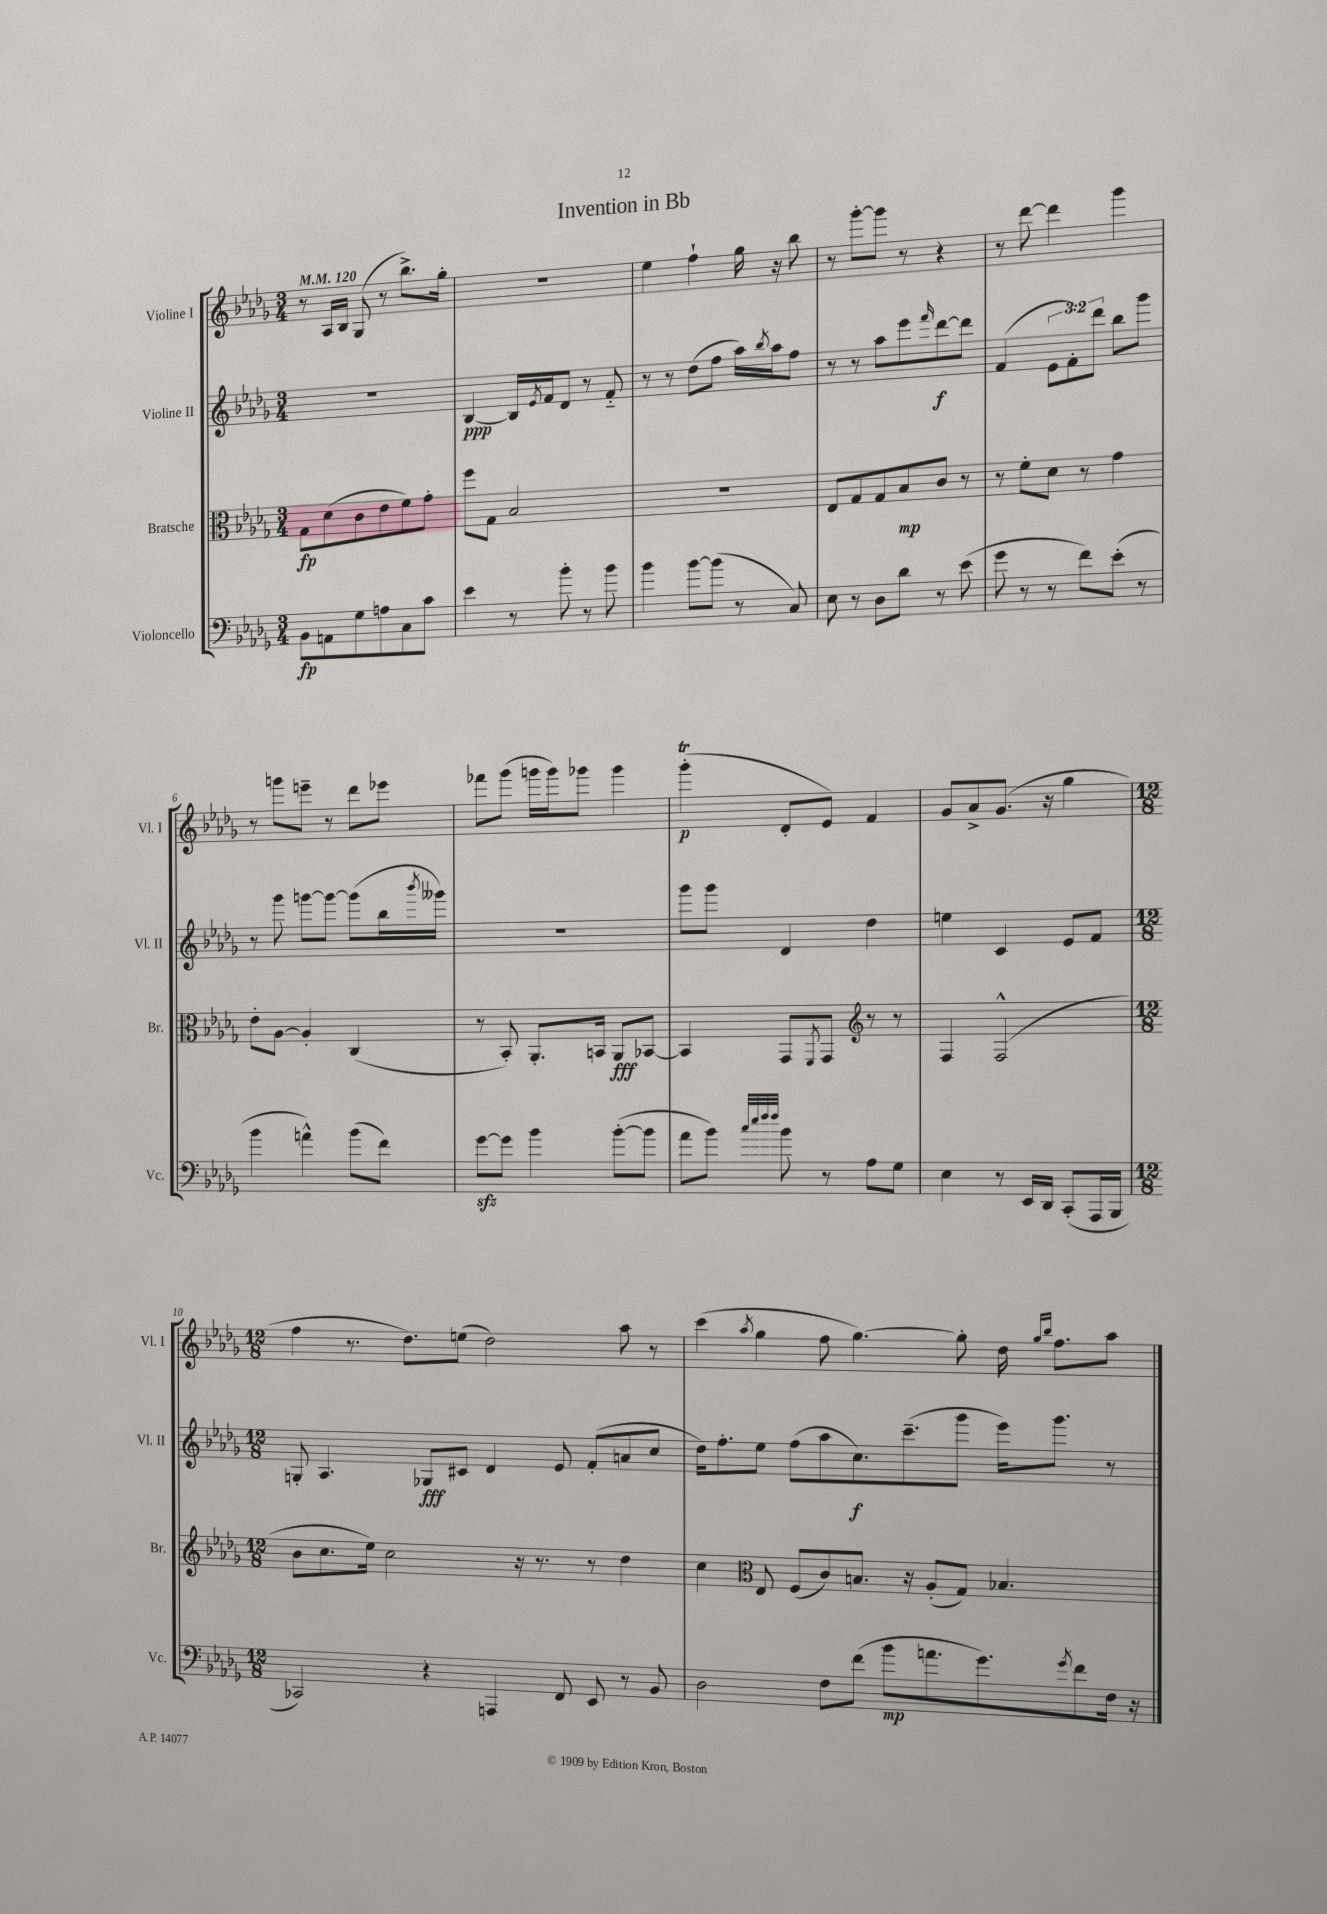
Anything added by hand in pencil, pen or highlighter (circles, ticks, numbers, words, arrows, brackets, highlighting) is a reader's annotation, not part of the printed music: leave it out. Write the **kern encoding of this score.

**kern	**kern	**kern	**kern
*staff4	*staff3	*staff2	*staff1
*clefF4	*clefC3	*clefG2	*clefG2
*k[b-e-a-d-g-]	*k[b-e-a-d-g-]	*k[b-e-a-d-g-]	*k[b-e-a-d-g-]
*M3/4	*M3/4	*M3/4	*M3/4
*MM120	*MM120	*MM120	*MM120
8BB-	8G-	2.r	8r
8AA	(8d-	.	16A-
.	.	.	16B-
8G-	8c	.	(8G-
8A	8e-	.	8r
8C	8f)	.	8.bb-^)
8c	8g-'	.	.
.	.	.	16gg-'
=	=	=	=
4e-	8ff	[4B-	2.r
.	8G-	.	.
8r	2B-	16B-]	.
.	.	8qe-	.
.	.	16f	.
8b-'	.	8d-	.
8r	.	8r	.
8b-	.	8f'~	.
=	=	=	=
4b-	2.r	8r	4ee-
.	.	8r	.
[8b-	.	(8dd-	4ff`
(8b-]	.	8ff	.
8r	.	16aa-)	16gg-
.	.	8qbb-	.
.	.	16aa-	16r
8C)	.	8ff	8bb-
=	=	=	=
8E-	8E-	8r	8r
8r	8G-	8r	[8ggg-'
8D-	8G-	8aa-	8ggg-]
8d-	8B-	8eee-	8r
.	.	16qqfff	.
8r	8c	[8ddd-	4r
(8e-	8r	8ddd-]	.
=	=	=	=
8g-	8r	(4f	8r
8r	8f'	.	[8ddd-
8r	8d-	12e-	4ddd-]
.	.	12f')	.
8f)	8r	.	.
.	.	12ddd-	.
(8e-'	4g-	8bb-	4ggg-
8r	.	8ggg-	.
=	=	=	=
4b-	8e-'	8r	8r
.	[8A-	8ggg-	8ggg
4a^^)	4A-']	[8ggg	8eee~
.	.	8ggg_	8r
(8b-	(4C	(8ggg]	8ddd-
8f)	.	16bb-	8eee-
.	.	8qbbb-	.
.	.	16ggg--)	.
=	=	=	=
[8g-	8r	2.r	8fff-
8g-]	8BB-')	.	(8ggg-
4b-	8.AA-'	.	16ggg
.	.	.	16ggg)
.	.	.	8ggg-
.	16BB	.	.
([8b-'	8AA-	.	4ggg-
8b-]	[8BB-	.	.
=	=	=	=
8a-	4BB-]	8ggg-	(4ggg-'
8b-)	.	8ggg-	.
32qqcc	.	.	.
32qqee-	.	.	.
32qqff	.	.	.
32qqff	.	.	.
8b-	8GG-	4d-	8d-'
.	8qFF	.	.
8r	8GG-	.	8e-)
8A-	8r	4dd-	4f
8G-	8r	.	.
=	=	=	=
*	*clefG2	*	*
4E-	4F	4ee	8g-
.	.	.	8a-^
8r	(2F^^	4c	(8.g-
16EE-	.	.	.
16DD-	.	.	16r
(8CC'	.	8e-	4gg-
16AAA-	.	8f	.
16BBB-	.	.	.
=	=	=	=
*M12/8	*M12/8	*M12/8	*M12/8
2CC-)	8b-	8G'	4ff
.	8.cc	4.A-	.
.	.	.	8.r
.	16ee-)	.	.
.	2cc	.	.
.	.	.	8.dd-)
4r	.	8G-	.
.	.	8c#	(8ee
4AAA	.	4d-	2dd-)
.	16r	.	.
.	8.r	.	.
8FF	.	8e-	.
8EE-	8r	(8f'	.
8r	4dd-	8a	8aa-
8BB-	.	8cc	8r
=	=	=	=
2D-	4cc	16dd-)	(4ccc
.	.	8.ff'	.
*	*clefC3	*	*
.	.	.	8qaa-
.	8E-	8ee-	4gg-
.	(8F	(8ff	.
8F	8c)	8aa-	8ff
(8f	8.B	8.cc)	[4.gg-)
8b-	.	.	.
.	16r	(8.ccc~	.
8.a	(8A-'	.	.
.	8G-)	8ggg-	8gg-']
8.g-)	.	.	.
.	4.B-	16eee-)	16dd-
.	.	.	16qqgg-
.	.	.	16qqbb-
.	.	8.ggg-	8.ff
8qg-	.	.	.
8f	.	.	.
16F	.	8r	8aa-
16r	.	.	.
==	==	==	==
*-	*-	*-	*-
